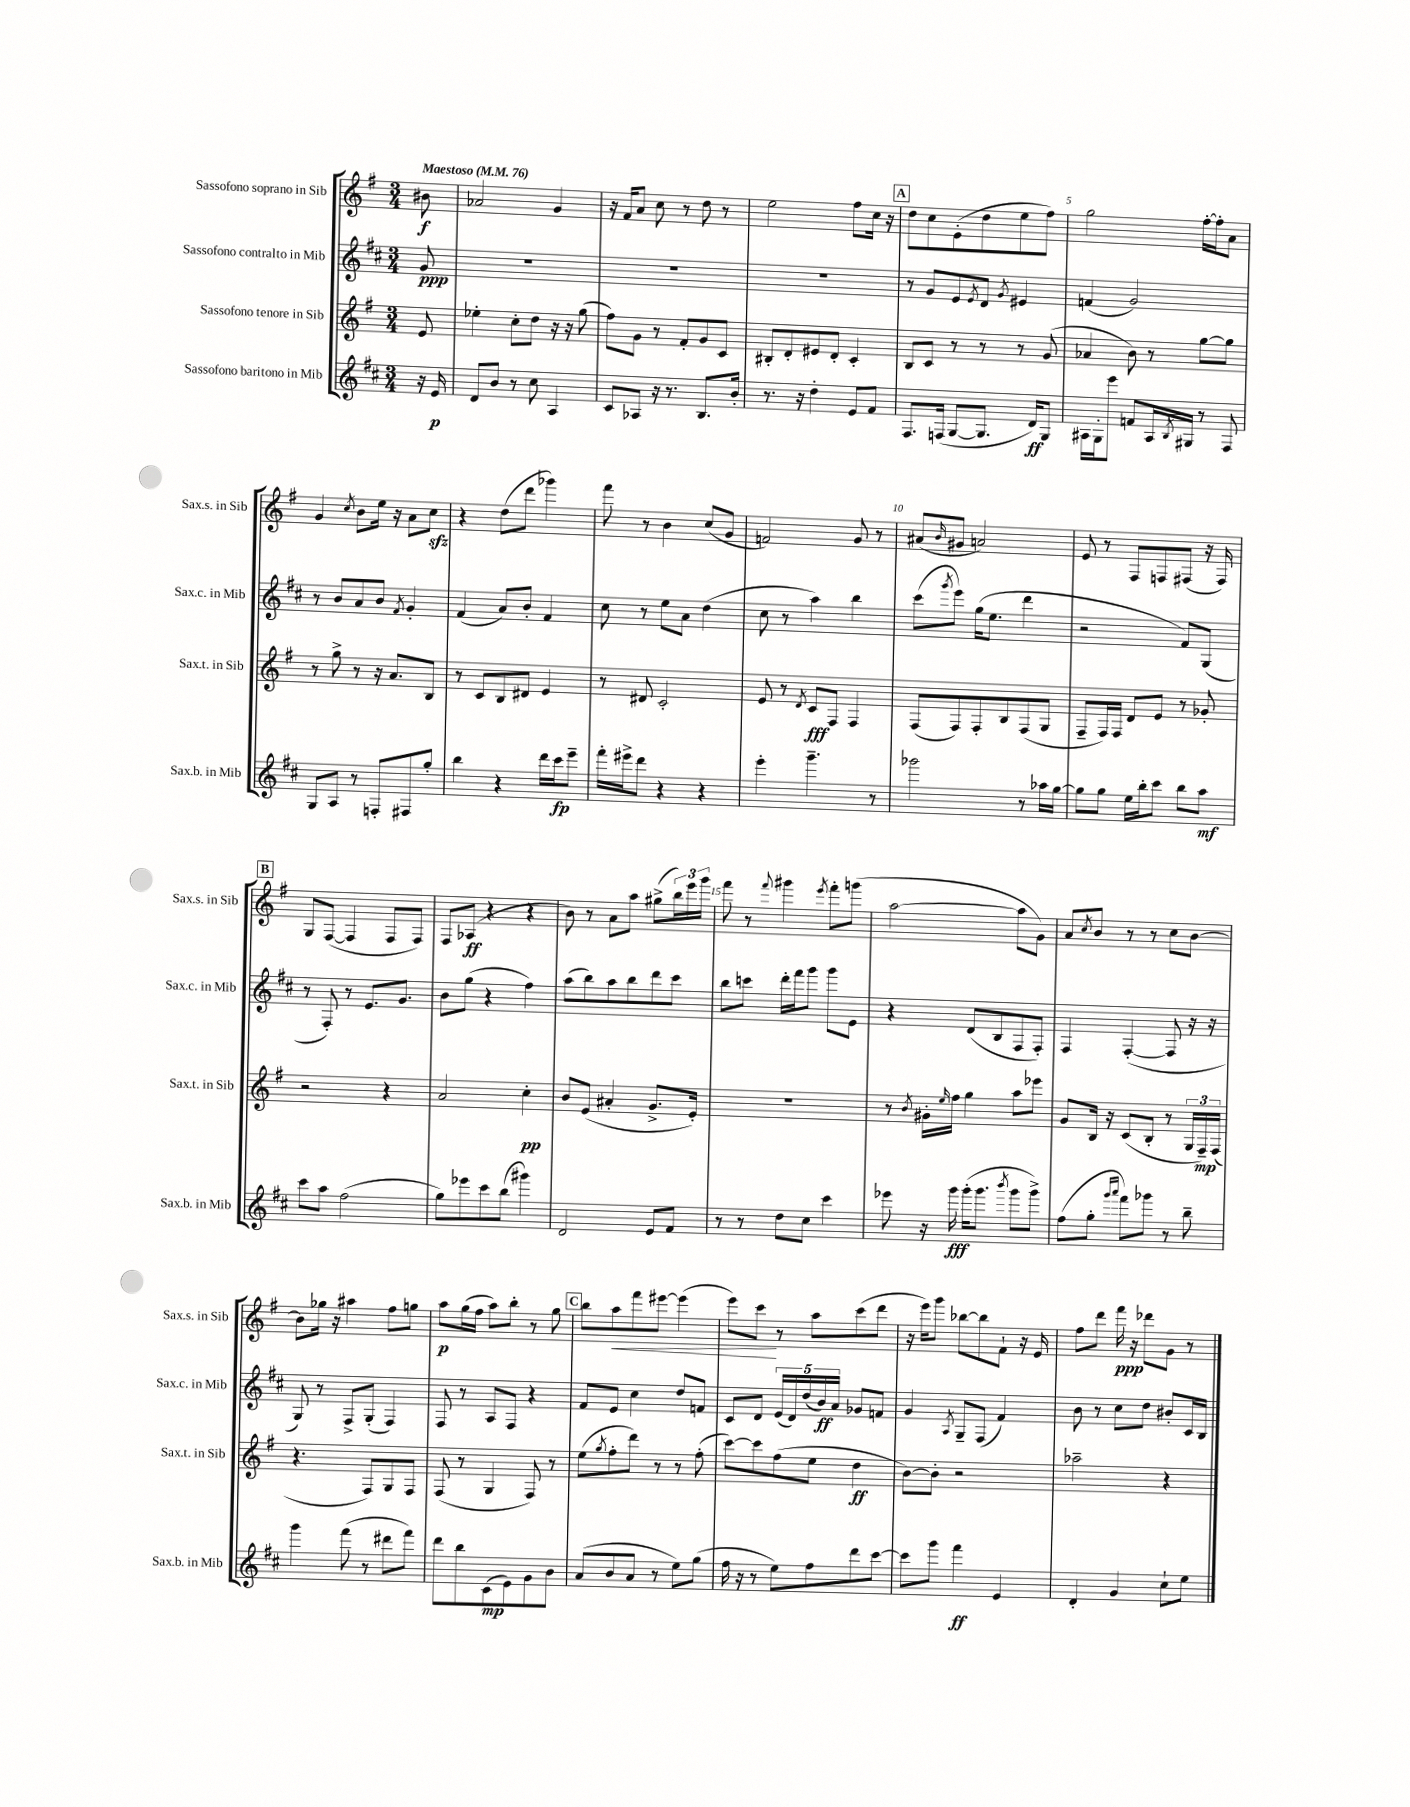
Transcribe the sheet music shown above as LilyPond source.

<<
\new StaffGroup <<
\new Staff = "s0" \with { instrumentName = "Sassofono soprano in Sib" shortInstrumentName = "Sax.s. in Sib" } {
    \clef treble \key g \major \numericTimeSignature \time 3/4 \partial 8 \tempo "Maestoso" 4 = 76
    bis'8\f |
    aes'2 g'4 |
    r16 fis'16 a'8 c''8 r8 d''8 r8 |
    e''2 fis''8 c''16 r16 |
    \mark \markup { \box "A" } d''8 c''8 e'8-.( d''8 e''8 fis''8) |
    g''2 fis''16~-. fis''16-. a'8 |
    g'4 \acciaccatura { c''8 } b'8 e''16 r16 a'8 c''8\sfz |
    r4 d''8( d'''8 ges'''4) |
    fis'''8 r8 b'4 c''8( g'8 |
    f'2) g'8 r8 |
    ais'8( \grace { b'16 } gis'8 a'2) |
    e'8 r8 fis8 f8 fis8( r16 fis16) |
    \mark \markup { \box "B" } g8 fis8~( fis4 fis8 fis8) |
    fis8 aes8\ff( r4 r4 |
    b'8) r8 a'8 a''8 gis''8->( \tuplet 3/2 { b''16) e'''16 g'''16 } |
    fis'''8 r8 \appoggiatura { fis'''8 } gis'''4 \acciaccatura { e'''8 } fis'''8-. g'''8( |
    a''2~ a''8 g'8) |
    a'8 \acciaccatura { c''8 } b'8 r8 r8 c''8 b'8~ |
    b'8 ges''16 r16 ais''4 fis''8 g''8 |
    a''8\p g''16( fis''16 a''8) b''8-. r8 g''8 |
    \mark \markup { \box "C" } b''8 a''8\< fis'''8 eis'''8~ eis'''4( |
    e'''8) c'''8\! r8 a''8 c'''8( d'''8 |
    r16 e'''16) g'''8 bes''8~ bes''8 fis'8-! r16 e'16 |
    fis''8 d'''8 fis'''16\ppp r16 des'''8 g'8 r8 \bar "|." |
}
\new Staff = "s1" \with { instrumentName = "Sassofono contralto in Mib" shortInstrumentName = "Sax.c. in Mib" } {
    \clef treble \key d \major \numericTimeSignature \time 3/4 \partial 8
    g'8\ppp |
    R2. |
    R2. |
    R2. |
    \mark \markup { \box "A" } r8 g'8 e'8 \acciaccatura { e'8 } d'8 \acciaccatura { g'8 } eis'4 |
    f'4( g'2) |
    r8 b'8 a'8 b'8 \acciaccatura { fis'8 } g'4-. |
    fis'4( a'8) b'8-. fis'4 |
    cis''8 r8 e''8 a'8 d''4( |
    cis''8 r8 a''4) b''4 |
    cis'''8( \acciaccatura { g'''8 } e'''8) g''16( e''8. d'''4 |
    r2 fis'8) g8( |
    \mark \markup { \box "B" } r8 fis8-.) r8 e'8. g'8. |
    b'8 g''8( r4 fis''4) |
    a''8( b''8) a''8 b''8 d'''8 cis'''8 |
    b''8 c'''8 d'''16-. fis'''16 g'''8 g'''8 e'8 |
    r4 d'8( b8 fis8 fis8-.) |
    fis4 fis4~-.( fis8 r16 r16 |
    g8) r8 fis8-> g8-.( fis4) |
    fis8 r8 a8 fis8 r4 |
    \mark \markup { \box "C" } fis'8 e'8 cis''4 d''8 f'8 |
    cis'8 d'8 \tuplet 5/4 { e'16( d'16) d''16( b'16\ff) a'16 } ges'8 f'8 |
    g'4 \acciaccatura { a8 } g8-- fis8( fis'4) |
    b'8 r8 cis''8 d''8 bis'8-. cis'16 b16 \bar "|." |
}
\new Staff = "s2" \with { instrumentName = "Sassofono tenore in Sib" shortInstrumentName = "Sax.t. in Sib" } {
    \clef treble \key g \major \numericTimeSignature \time 3/4 \partial 8
    e'8 |
    ees''4-. c''8-. d''8 r16 r16 g''8( |
    fis''8) g'8 r8 fis'8-. g'8 c'8 |
    bis8-. d'8-. eis'8 d'8-. c'4-. |
    \mark \markup { \box "A" } b8 c'8 r8 r8 r8 g'8( |
    aes'4 b'8) r8 g''8~ g''8 |
    r8 g''8-> r8 r16 a'8. b8 |
    r8 c'8 b8 dis'8 e'4 |
    r8 dis'8 c'2-. |
    e'8 r8 \acciaccatura { d'8 } c'8\fff fis8 fis4 |
    fis8( fis8) fis8-. b8 fis8( g8 |
    fis8-- fis16) fis16 d'8 e'8 r8 ges'8-. |
    \mark \markup { \box "B" } r2 r4 |
    a'2 c''4-.\pp |
    b'8 e'8( ais'4-. g'8.-> e'16-.) |
    R2. |
    r8 \acciaccatura { b'8 } gis'16-. \grace { e''16 } fis''16 g''4 a''8 ees'''8 |
    g'8 b16 r16 c'8( b8-. r8 \tuplet 3/2 { g16 fis16--\mp) fis16( } |
    r4. fis8) g8 fis8 |
    fis8( r8 g4 fis8) r8 |
    \mark \markup { \box "C" } e''8( \acciaccatura { g''8 } fis''8-. d'''8) r8 r8 fis''8-.( |
    c'''8~) c'''8 fis''8( e''8 d''4\ff |
    b'8~) b'8-. r2 |
    aes''2-- r4 \bar "|." |
}
\new Staff = "s3" \with { instrumentName = "Sassofono baritono in Mib" shortInstrumentName = "Sax.b. in Mib" } {
    \clef treble \key d \major \numericTimeSignature \time 3/4 \partial 8
    r16 e'16\p |
    d'8 b'8 r8 cis''8 a4 |
    cis'8 aes8 r16 r8. b8. b'16-. |
    r8. r16 d''4-. e'8 fis'8 |
    \mark \markup { \box "A" } fis8. f16( g8~ g8. d'16\ff) g8 |
    ais16 g16-. e'''8 f'8 ais16 \acciaccatura { b8 } gis16 r8 fis8 |
    g8 a8 r8 f8-. fis8 g''8-. |
    b''4 r4 d'''16 cis'''16\fp e'''8-- |
    fis'''16-. eis'''16-> d'''8 r4 r4 |
    e'''4-. g'''4.-- r8 |
    ges'''2 r8 aes''16 g''16~ |
    g''8 g''8 e''16 b''16-. cis'''8 b''8 a''8\mf |
    \mark \markup { \box "B" } cis'''8 a''8 fis''2( |
    g''8) ees'''8 cis'''8 b''8( gis'''4) |
    d'2 e'8 fis'8 |
    r8 r8 d''8 cis''8 cis'''4 |
    ees'''8 r16 g'''16\fff g'''16-.( g'''8. \acciaccatura { b'''8 } g'''8 g'''8->) |
    fis''8( g''8-. \grace { g'''16 a'''16 } fis'''8) ges'''8 r8 b''8-- |
    g'''4 fis'''8( r8 dis'''8 fis'''8) |
    d'''8 b''8 cis'8\mp( e'8) g'8 b'8 |
    \mark \markup { \box "C" } a'8( b'8 a'8 r8 e''8) g''8( |
    fis''16 r16 r8 e''8) fis''8 d'''8 cis'''8~ |
    cis'''8 g'''8 fis'''4\ff e'4 |
    d'4-. g'4 cis''8-! e''8 \bar "|." |
}
>>
>>
\layout { \context { \Score \override BarNumber.break-visibility = ##(#f #t #t) barNumberVisibility = #(every-nth-bar-number-visible 5) } }
